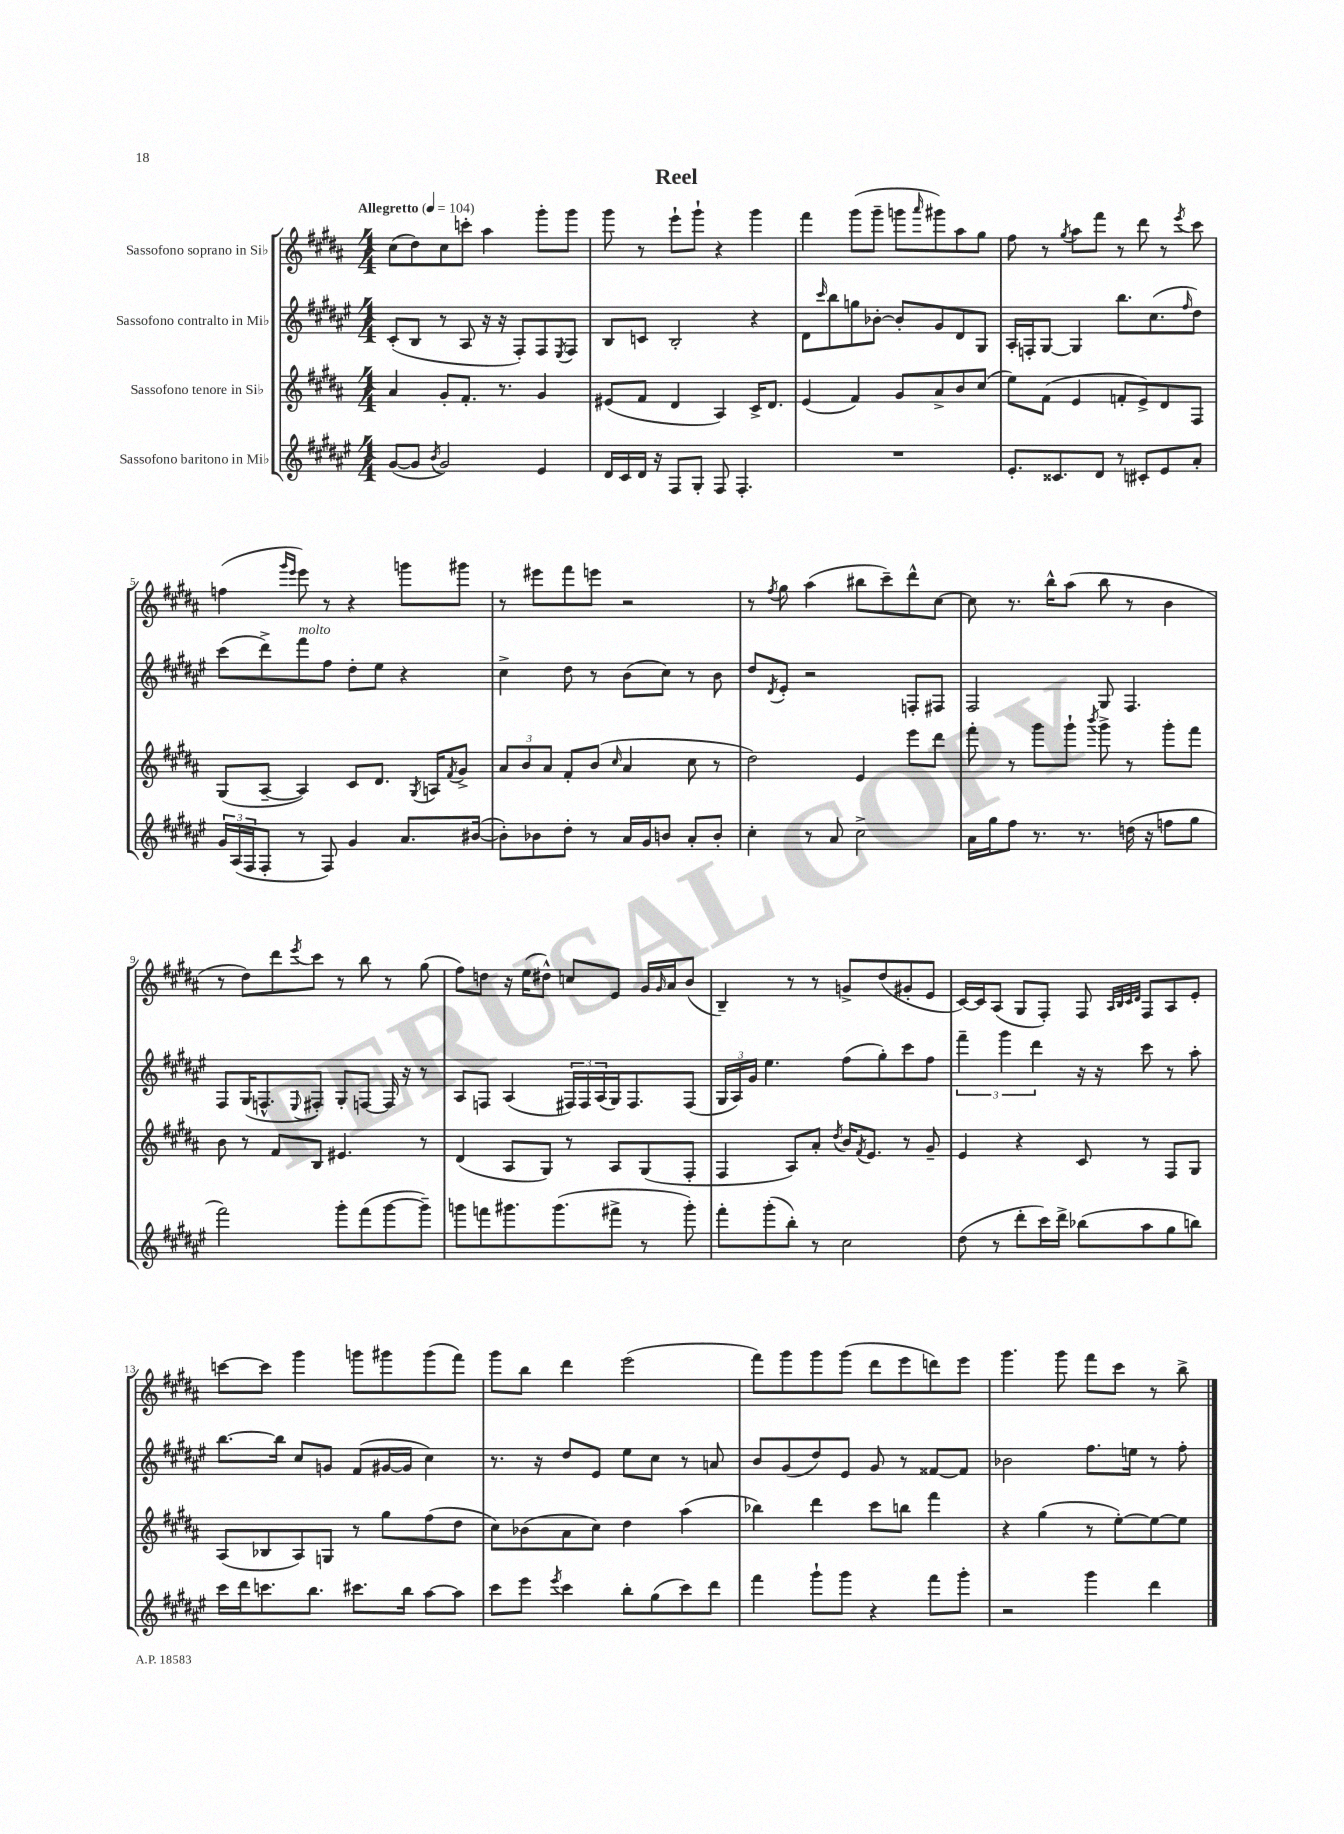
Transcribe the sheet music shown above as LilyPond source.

\header { title = "Reel" }
<<
\new StaffGroup <<
\new Staff = "s0" \with { instrumentName = "Sassofono soprano in Sib" } {
    \clef treble \key b \major \numericTimeSignature \time 4/4 \tempo "Allegretto" 4 = 104
    cis''8( dis''8) cis''8 c'''8-. ais''4 gis'''8-. gis'''8 |
    gis'''8 r8 e'''8-! gis'''8-! r4 gis'''4 |
    fis'''4 gis'''8( gis'''8-- g'''8 \grace { ais'''16 } gis'''8) ais''8 gis''8 |
    fis''8 r8 \acciaccatura { gis''8 } ais''8 fis'''8 r8 dis'''8 r8 \acciaccatura { e'''8 } cis'''8 |
    f''4( \grace { gis'''16 e'''16 } e'''8) r8 r4 g'''8 gis'''8 |
    r8 eis'''8 fis'''8 e'''8 r2 |
    r8 \acciaccatura { fis''8 } gis''8 ais''4( bis''8 cis'''8--) dis'''8-^ cis''8~ |
    cis''8 r8. b''16-^ ais''8( b''8 r8 b'4 |
    r8 dis''8) dis'''8 \acciaccatura { e'''8 } cis'''8 r8 b''8 r8 gis''8( |
    fis''8) d''8 r16 e''16( dis''8-^) c''8 e'8 gis'16 \grace { gis'16 } ais'16 b'8( |
    b4--) r8 r8 g'8-> dis''8( gis'8-. e'8 |
    cis'16~) cis'16 ais8( gis8 fis8-.) fis8 \grace { ais32 b32 cis'32 dis'32 } fis8 ais8 e'8-. |
    c'''8~ c'''8 gis'''4 g'''8 gis'''8 gis'''8( fis'''8) |
    gis'''8 b''8 dis'''4 e'''2( |
    fis'''8) gis'''8 gis'''8 gis'''8( dis'''8 e'''8 d'''8) e'''8 |
    gis'''4. gis'''8 fis'''8 cis'''8 r8 b''8-> \bar "|." |
}
\new Staff = "s1" \with { instrumentName = "Sassofono contralto in Mib" } {
    \clef treble \key fis \major \numericTimeSignature \time 4/4
    cis'8-.( b8 r8 ais8 r16 r16 fis8-.) fis8 \acciaccatura { eis8 } fis8 |
    b8 c'8 b2-. r4 |
    dis'8 \grace { cis'''16 } b''8 g''8 bes'8~-. bes'8-. gis'8 dis'8 gis8 |
    ais16-. f16-. gis8~ gis4 b''8. cis''8.( \grace { fis''16 } dis''8) |
    cis'''8( dis'''8->) fis'''8^\markup { \italic "molto" } fis''8 dis''8-. eis''8 r4 |
    cis''4-> dis''8 r8 b'8( cis''8) r8 b'8 |
    dis''8 \acciaccatura { dis'8 } eis'8-. r2 f8-. fis8 |
    fis2 gis8 fis4. |
    fis8 gis16( f8.-^ \appoggiatura { eis8 } fis8-.) gis8-. f8~ f16 r16 r8 |
    ais8 f8 ais4( \tuplet 3/2 { fis16) fis16 ais16( } gis16) fis8. fis8( |
    \tuplet 3/2 { gis16 ais16) gis'16 } eis''4. fis''8( gis''8-.) cis'''8 fis''8 |
    \tuplet 3/2 { fis'''4-- gis'''4 dis'''4 } r16 r16 cis'''8 r8 ais''8-. |
    b''8.~ b''16 cis''8 g'8 fis'8( gis'16~ gis'16 cis''4) |
    r8. r16 dis''8 eis'8 eis''8 cis''8 r8 a'8 |
    b'8 gis'8( dis''8) eis'8 gis'8 r8 fisis'8~ fisis'8 |
    bes'2 fis''8. e''16 r8 fis''8-. \bar "|." |
}
\new Staff = "s2" \with { instrumentName = "Sassofono tenore in Sib" } {
    \clef treble \key b \major \numericTimeSignature \time 4/4
    ais'4 gis'8-. fis'8.-. r8. gis'4 |
    eis'8( fis'8 dis'4 ais4) cis'16-> dis'8. |
    e'4( fis'4) gis'8 ais'8-> b'8 cis''8( |
    e''8) fis'8( e'4 f'8-. e'8->) dis'8 fis8 |
    gis8( ais8~-- ais4) cis'8 dis'8. \acciaccatura { gis8 } a16 \acciaccatura { fis'8 } gis'8-> |
    \tuplet 3/2 { ais'8 b'8 ais'8 } fis'8-. b'8( \grace { cis''16 } ais'4 cis''8 r8 |
    dis''2) e'4 e'''8 dis'''8 |
    fis'''8-. r8 gis'''8 gis'''8-! \acciaccatura { b'''8 } gis'''8-> r8 gis'''8-. fis'''8 |
    b'8 r8 fis'8 b8 eis'4. r8 |
    dis'4( ais8 gis8) r8 ais8 gis8( fis8-. |
    fis4 ais8) ais'8-. \acciaccatura { dis''8 } b'16 \acciaccatura { fis'8 } e'8. r8 gis'8-- |
    e'4 r4 cis'8 r8 fis8 gis8 |
    ais8( bes8 ais8) g8 r8 gis''8 fis''8( dis''8 |
    cis''8) bes'8( ais'8 cis''8) dis''4 ais''4( |
    bes''4) dis'''4 cis'''8 b''8 fis'''4 |
    r4 gis''4( r8 e''8~-.) e''8~ e''8 \bar "|." |
}
\new Staff = "s3" \with { instrumentName = "Sassofono baritono in Mib" } {
    \clef treble \key fis \major \numericTimeSignature \time 4/4
    gis'8~( gis'8 \acciaccatura { b'8 } gis'2) eis'4 |
    dis'16 cis'16 dis'16 r16 fis8 gis8-. fis8 fis4.-. |
    R1 |
    eis'8.-. cisis'8. dis'8 r8 cis'8-. eis'8 ais'8-. |
    \tuplet 3/2 { gis'16 ais16( fis16 } fis8-. r8 fis8) gis'4 ais'8. bis'16~( |
    bis'8-.) bes'8 dis''8-. r8 ais'16 gis'16 b'8 ais'8-. b'8-. |
    cis''4-. r8 ais'8 cis''2-> |
    ais'16 gis''16 fis''8 r8. r8. d''16( r16 f''8 gis''8 |
    fis'''2) gis'''8-. fis'''8( gis'''8~ gis'''8--) |
    g'''8 f'''8 gis'''8. gis'''8.( fis'''8-> r8 gis'''8-.) |
    fis'''8-. gis'''8-.( b''8-.) r8 cis''2 |
    dis''8( r8 dis'''8-. cis'''16) dis'''16-> bes''8( ais''8 gis''8 b''8) |
    cis'''16 dis'''16 c'''8. b''8. cis'''8. b''16 ais''8~ ais''8 |
    cis'''8 eis'''8 \acciaccatura { eis'''8 } cis'''4 b''8-. gis''8( cis'''8) dis'''8 |
    fis'''4 gis'''8-! gis'''8 r4 fis'''8 gis'''8-. |
    r2 gis'''4 dis'''4 \bar "|." |
}
>>
>>
